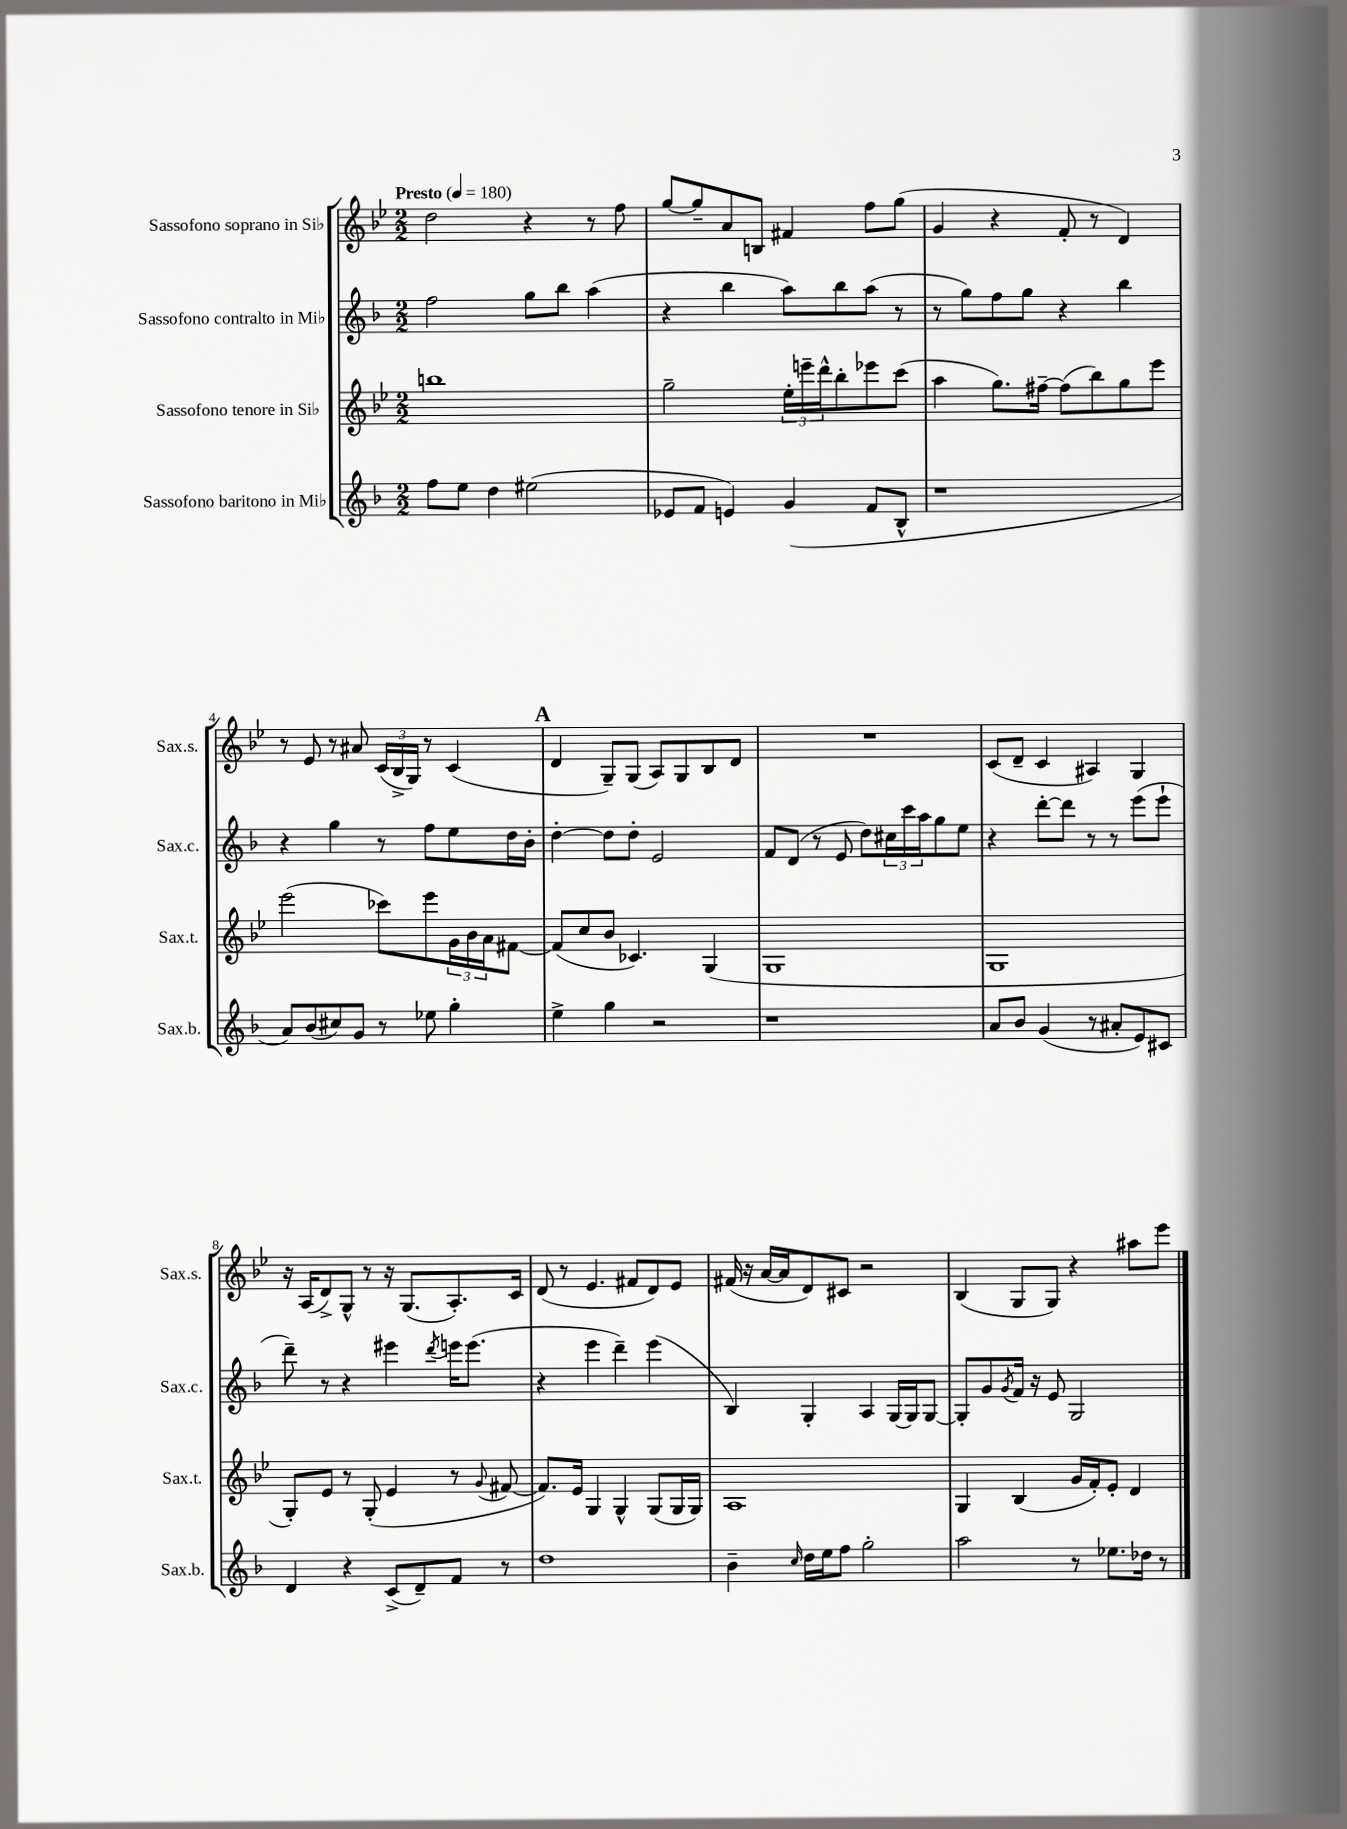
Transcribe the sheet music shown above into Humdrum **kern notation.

**kern	**kern	**kern	**kern
*staff4	*staff3	*staff2	*staff1
*clefG2	*clefG2	*clefG2	*clefG2
*k[b-]	*k[b-e-]	*k[b-]	*k[b-e-]
*M2/2	*M2/2	*M2/2	*M2/2
*MM180	*MM180	*MM180	*MM180
8ff	1bb	2ff	2dd
8ee	.	.	.
4dd	.	.	.
(2ee#	.	8gg	4r
.	.	8bb-	.
.	.	(4aa	8r
.	.	.	8ff
=	=	=	=
8e-	2gg~	4r	[8gg
8f	.	.	8gg~]
4e)	.	4bb-	8a
.	.	.	8B
(4g	24ee-'	8aa)	4f#
.	24eee~	.	.
.	24ddd^^	.	.
.	8bb-'	8bb-	.
8f	8eee-	(8aa	8ff
8B-^^	(8ccc	8r	(8gg
=	=	=	=
1r	4aa	8r	4g
.	.	8gg)	.
.	8.gg)	8ff	4r
.	.	8gg	.
.	[16ff#~	.	.
.	(8ff#]	4r	8f'
.	8bb-)	.	8r
.	8gg	4bb-	4d)
.	8eee-	.	.
=	=	=	=
8a)	(2eee-	4r	8r
(8b-	.	.	8e-
8cc#)	.	4gg	8r
8g	.	.	8a#
8r	8ccc-)	8r	(24c
.	.	.	24B-^
.	.	.	24G)
8ee-	8eee-	8ff	8r
4gg'	24g	8ee	(4c
.	24b-	.	.
.	24a	.	.
.	[8f#	16dd	.
.	.	16b-'	.
=	=	=	=
4ee^	(8f#]	[4dd'	4d
.	8cc	.	.
4gg	8b-	8dd]	8G~)
.	4.c-)	8dd'	(8G
2r	.	2e	8A)
.	.	.	8G
.	(4G	.	8B-
.	.	.	8d
=	=	=	=
1r	1G	8f	1r
.	.	(8d	.
.	.	8r	.
.	.	8e	.
.	.	8dd)	.
.	.	24cc#	.
.	.	24ccc	.
.	.	24aa	.
.	.	8gg	.
.	.	8ee	.
=	=	=	=
8a	1G	4r	(8c
8b-	.	.	8d~
(4g	.	[8ddd'	4c
.	.	8ddd]	.
8r	.	8r	4A#)
8a#'	.	8r	.
8e)	.	(8eee	4G
8c#	.	8eee`	.
=	=	=	=
4d	8G')	8ddd~)	16r
.	.	.	(16A
.	8e-	8r	8d^)
4r	8r	4r	8G^^
.	(8G'	.	8r
(8c^	4e-	4eee#	16r
.	.	.	(8.G
8d~)	.	.	.
.	.	8qddd	.
8f	8r	16eee	8.A')
.	.	(8.eee	.
.	8qqg	.	.
8r	[8f#	.	.
.	.	.	16c
=	=	=	=
1dd	8.f#])	4r	(8d
.	.	.	8r
.	16e-	.	.
.	4G	4eee	4.e-
.	4G^^	4ddd~)	.
.	.	.	8f#
.	(8G	(4eee	8d)
.	16G	.	8e-
.	16G)	.	.
=	=	=	=
4b-~	1A	4B-)	(16f#
.	.	.	16r
.	.	.	[16a
.	.	.	16a]
16qqcc	.	.	.
16dd	.	4G'	8d)
16ee	.	.	.
8ff	.	.	8c#
2gg'	.	4A	2r
.	.	[16G	.
.	.	16G]	.
.	.	[8G	.
=	=	=	=
2aa	4G	8G']	(4B-
.	.	8g	.
.	.	8qg	.
.	(4B-	16f	8G
.	.	16r	.
.	.	8e	8G)
8r	16g	2G	4r
.	16f')	.	.
8.ee-	8e-'	.	.
.	4d	.	8aa#
16dd-	.	.	.
8r	.	.	8eee-
==	==	==	==
*-	*-	*-	*-
